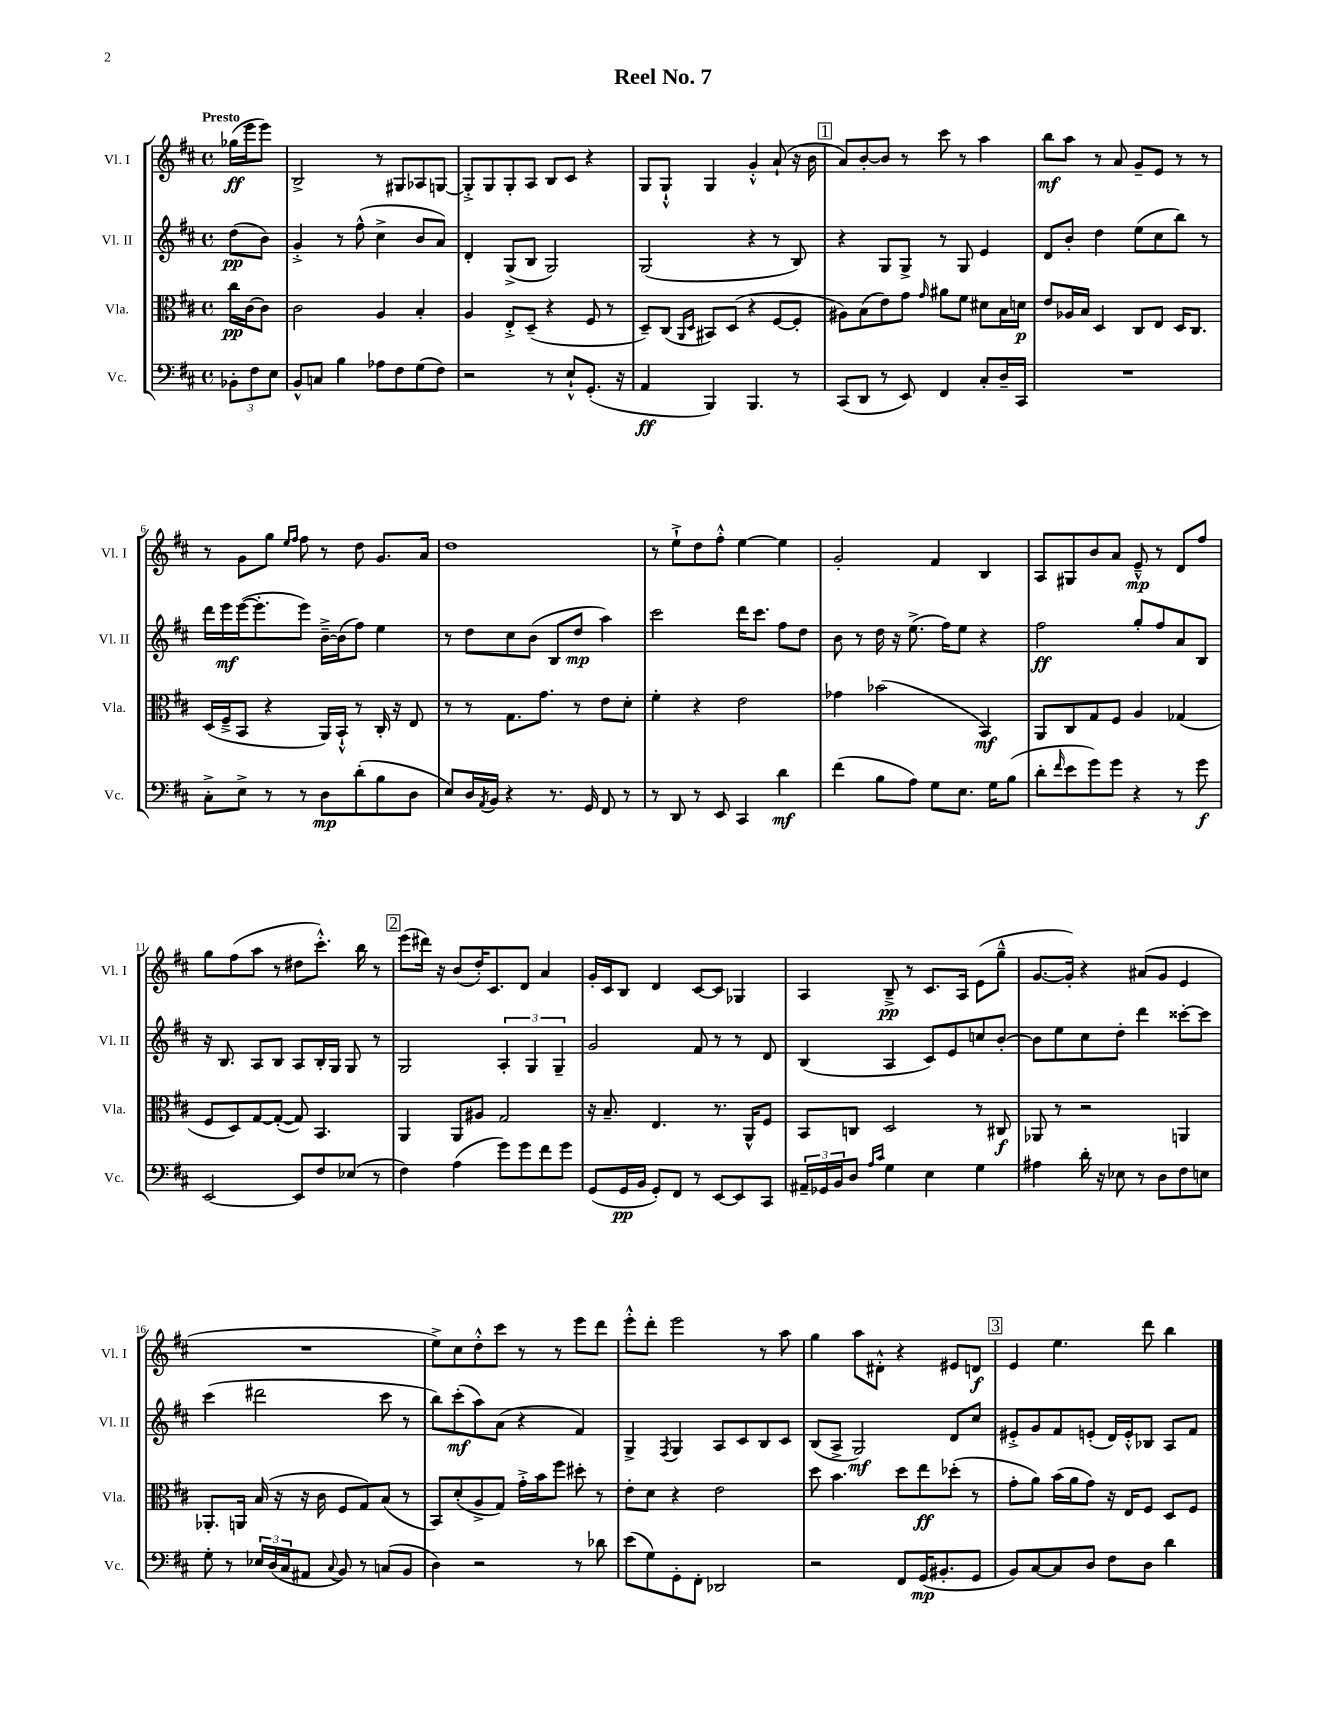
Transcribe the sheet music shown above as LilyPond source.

\header { title = "Reel No. 7" }
<<
\new StaffGroup <<
\new Staff = "s0" \with { instrumentName = "Vl. I" shortInstrumentName = "Vl. I" } {
    \clef treble \key d \major \defaultTimeSignature \time 4/4 \partial 4 \tempo "Presto"
    ges''16\ff( e'''16 e'''8) |
    b2-> r8 gis8 aes8 g8~ |
    g8-.-> g8 g8-. a8 b8 cis'8 r4 |
    g8 g8-!-^ g4 g'4-.-^ a'8-!( r16 b'16 |
    \mark \markup { \box "1" } a'8) b'8~-. b'8 r8 cis'''8 r8 a''4 |
    b''8\mf a''8 r8 a'8 g'8-- e'8 r8 r8 |
    r8 g'8 g''8 \grace { e''16 fis''16 } fis''8 r8 d''8 g'8. a'16 |
    d''1 |
    r8 e''8-!-> d''8 fis''8-.-^ e''4~ e''4 |
    g'2-. fis'4 b4 |
    a8 gis8 b'8 a'8 e'8---^\mp r8 d'8 fis''8 |
    g''8 fis''8( a''8 r8 dis''8 cis'''8.-.-^) b''16 r8 |
    \mark \markup { \box "2" } e'''8( dis'''16) r16 b'8( d''16-.) cis'8. d'8 a'4 |
    g'16-. cis'16 b8 d'4 cis'8~ cis'8 ges4 |
    a4 b8--->\pp r8 cis'8. a16 e'8( g''8---^ |
    g'8.~ g'16-.) r4 ais'8( g'8 e'4 |
    R1 |
    e''8->) cis''8 d''8-.-^ cis'''8 r8 r8 e'''8 d'''8 |
    e'''8-.-^ d'''8-. e'''2 r8 a''8 |
    g''4 a''8 dis'8-.-^ r4 eis'8 d'8\f |
    \mark \markup { \box "3" } e'4 e''4. d'''8 b''4 \bar "|." |
}
\new Staff = "s1" \with { instrumentName = "Vl. II" shortInstrumentName = "Vl. II" } {
    \clef treble \key d \major \defaultTimeSignature \time 4/4 \partial 4
    d''8\pp( b'8) |
    g'4-.-> r8 fis''8-^( cis''4-> b'8 a'8) |
    d'4-. g8->( b8 g2) |
    g2( r4 r8 b8) |
    \mark \markup { \box "1" } r4 g8 g8-> r8 g8 e'4 |
    d'8 b'8-. d''4 e''8( cis''8 b''8) r8 |
    d'''16 e'''16\mf e'''16~( e'''8.-. e'''8) b'16~---> b'16( fis''8) e''4 |
    r8 d''8 cis''8 b'8( b8 d''8\mp a''4) |
    cis'''2 d'''16 cis'''8. fis''8 d''8 |
    b'8 r8 d''16 r16 e''8.->( fis''16) e''8 r4 |
    fis''2\ff g''8-. fis''8 a'8 b8 |
    r16 b8. a8 b8 a8 b16-. g16 g8 r8 |
    \mark \markup { \box "2" } g2 \tuplet 3/2 { a4-. g4 g4-- } |
    g'2 fis'8 r8 r8 d'8 |
    b4( a4 cis'8) e'8 c''8 b'8~-. |
    b'8 e''8 cis''8 d''8-. d'''4 cisis'''8~-. cisis'''8 |
    cis'''4( dis'''2 cis'''8 r8 |
    b''8) cis'''8-.\mf( a''8) a'8( r4 fis'4) |
    g4-> \acciaccatura { fis8 } g4 a8 cis'8 b8 cis'8 |
    b8( a8-> g2\mf) d'8 cis''8 |
    \mark \markup { \box "3" } eis'8-.-> g'8 fis'8 e'8-.( d'16) e'16-.-^ bes8 a8 fis'8 \bar "|." |
}
\new Staff = "s2" \with { instrumentName = "Vla." shortInstrumentName = "Vla." } {
    \clef alto \key d \major \defaultTimeSignature \time 4/4 \partial 4
    cis''16\pp cis'16~ cis'8 |
    cis'2 a4 b4-. |
    a4 e8-.-> d8--( r4 fis8 r8 |
    d8--) cis8( \grace { a,16 d16 } bis,8) d8( r4 fis8~ fis8-. |
    \mark \markup { \box "1" } ais8) b8( e'8) g'8 \grace { g'16 } ais'8 fis'8 dis'8 b16 d'16\p |
    e'8 aes16 b16 d4 cis8 e8 d16 cis8. |
    d16( fis16---> b,8 r4 a,16) b,16-!-^ r8 cis16-. r16 e8 |
    r8 r8 g8. g'8. r8 e'8 d'8-. |
    fis'4-. r4 e'2 |
    ges'4 bes'2( b,4\mf) |
    a,8 cis8 g8 fis8 a4 ges4( |
    fis8 d8) g8~ g8~-.( g8) b,4. |
    \mark \markup { \box "2" } a,4 a,8 ais8 g2 |
    r16 b8.-- e4. r8. a,16-^ fis8 |
    b,8 c8 d2 r8 cis8\f |
    aes,8 r8 r2 a,4 |
    aes,8.-. a,16 b16( r16 r16 cis'16 fis8 g8) b8( r8 |
    b,8) d'8-.( a8-> g8) g'16-.-> b'16 fis''8 dis''8-. r8 |
    e'8-. d'8 r4 e'2 |
    d''8 b'4. d''8 e''8\ff des''8-.( r8 |
    \mark \markup { \box "3" } g'8-. a'8) b'16( a'16 g'8) r16 e16 fis8 d8 fis8 \bar "|." |
}
\new Staff = "s3" \with { instrumentName = "Vc." shortInstrumentName = "Vc." } {
    \clef bass \key d \major \defaultTimeSignature \time 4/4 \partial 4
    \tuplet 3/2 { bes,8-. fis8 e8 } |
    b,8-^ c8 b4 aes8 fis8 g8( fis8) |
    r2 r8 e8-!-^ g,8.-.( r16 |
    a,4\ff b,,4) b,,4. r8 |
    \mark \markup { \box "1" } cis,8( d,8 r8 e,8) fis,4 cis8-. d16-- cis,16 |
    R1 |
    cis8-.-> e8-> r8 r8 d8\mp d'8-.( b8 d8 |
    e8) d16 \acciaccatura { a,8 } b,16 r4 r8. g,16 fis,8 r8 |
    r8 d,8 r8 e,8 cis,4 d'4\mf |
    fis'4( b8 a8) g8 e8. g16 b8( |
    d'8-. \grace { fis'16 } e'8 g'8) g'8 r4 r8 g'8\f |
    e,2~ e,8 fis8 ees8( r8 |
    \mark \markup { \box "2" } fis4) a4( g'8) g'8 fis'8 g'8 |
    g,8( g,16\pp b,16 g,8-.) fis,8 r8 e,8~ e,8 cis,8 |
    \tuplet 3/2 { ais,16-- ges,16 b,16 } d8 \grace { a16 cis'16 } g4 e4 g4 |
    ais4 d'16-. r16 ees8 r8 d8 fis8 e8 |
    g8-. r8 \tuplet 3/2 { ees16 d16( cis16 } ais,8 \appoggiatura { cis8 } b,8) r8 c8( b,8 |
    d4) r2 r8 des'8 |
    e'8( g8) g,8-. fis,8-. des,2 |
    r2 fis,8 g,16\mp( bis,8.-. g,8 |
    \mark \markup { \box "3" } b,8) cis8~ cis8 d8 fis8 d8 d'4 \bar "|." |
}
>>
>>
